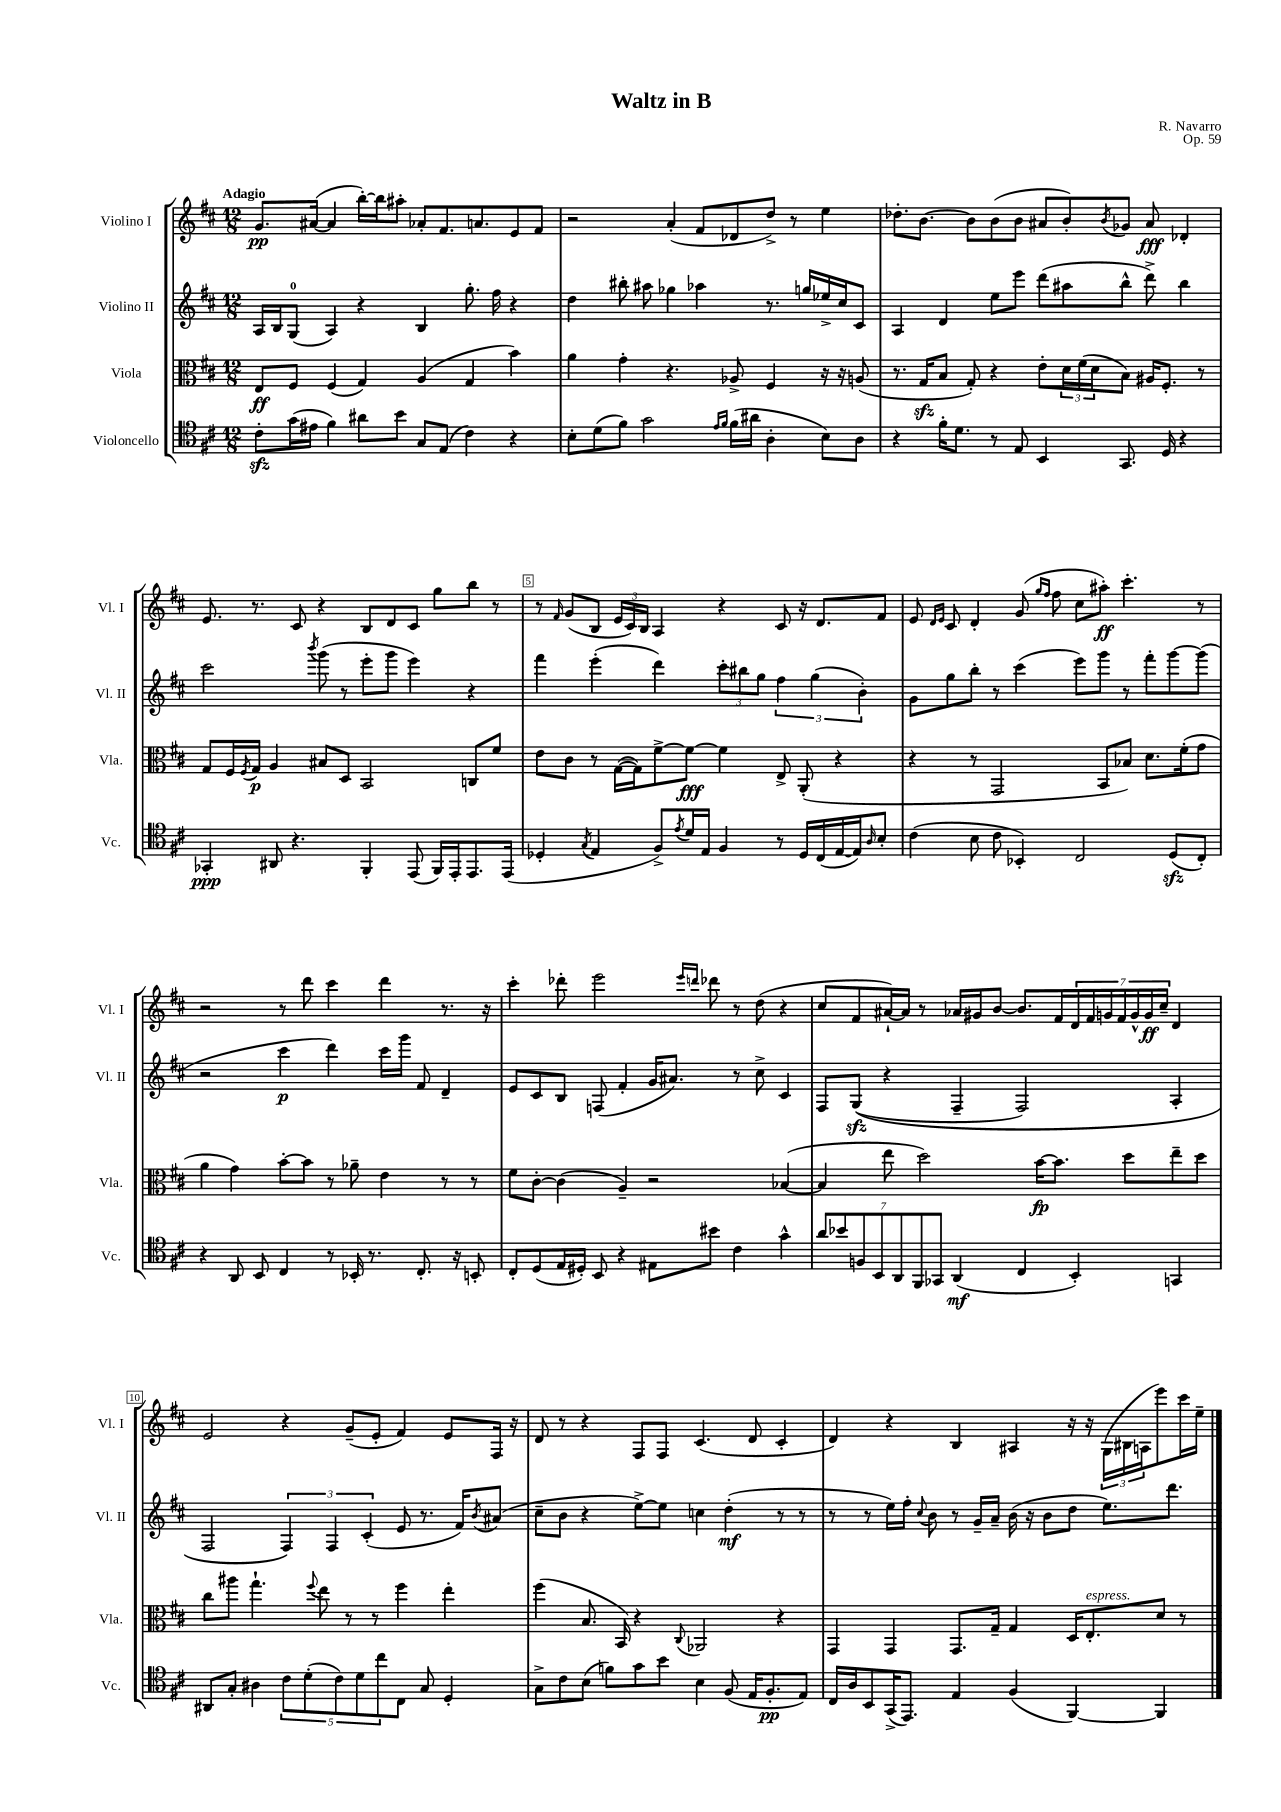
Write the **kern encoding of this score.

**kern	**dynam	**kern	**dynam	**kern	**dynam	**kern	**dynam
*part4	*part4	*part3	*part3	*part2	*part2	*part1	*part1
*staff4	*staff4	*staff3	*staff3	*staff2	*staff2	*staff1	*staff1
*I"Violoncello	*	*I"Viola	*	*I"Violino II	*	*I"Violino I	*
*I'Vc.	*	*I'Vla.	*	*I'Vl. II	*	*I'Vl. I	*
*clefC4	*	*clefC3	*	*clefG2	*	*clefG2	*
*k[f#c#]	*	*k[f#c#]	*	*k[f#c#]	*	*k[f#c#]	*
*M12/8	*	*M12/8	*	*M12/8	*	*M12/8	*
=1	=1	=1	=1	=1	=1	=1	=1
!	!	!	!	!	!	!LO:TX:a:B:t=Adagio	!
8c#zz'\L	.	8E/L	ff	16A/LL	.	8.g/L	pp
.	.	.	.	16B/J	.	.	.
(16g\L	.	8F#/J	.	(8G/J	.	.	.
16e#X\JJ	.	.	.	.	.	([16a#X/Jk	.
4f#\)	.	(4F#/	.	4A/)	.	4a#/]	.
8a#X\L	.	4G/)	.	4r	.	[16bb'\LL)	.
.	.	.	.	.	.	16bb\J]	.
8b\J	.	.	.	.	.	8aa#X'\J	.
8G/L	.	(4A/	.	4B/	.	8a-X'/L	.
(8E/J	.	.	.	.	.	8.f#/	.
4c#\)	.	4G/	.	8.gg'\	.	.	.
.	.	.	.	.	.	8.an/	.
.	.	.	.	16ff#\	.	.	.
4r	.	4b\)	.	4r	.	8e/	.
.	.	.	.	.	.	8f#/J	.
=2	=2	=2	=2	=2	=2	=2	=2
8B'\L	.	4a\	.	4dd\	.	2r	.
(8d\	.	.	.	.	.	.	.
8f#\J)	.	4g'\	.	8bb#X'\	.	.	.
2g\	.	.	.	8aa#X\	.	.	.
.	.	4.r	.	4gg-X\	.	(4a'/	.
.	.	.	.	4aa-X\	.	8f#/L	.
16qqe/LL	.	.	.	.	.	.	.
16qqf#/JJ	.	.	.	.	.	.	.
(16f#\LL	.	8A-X^/	.	.	.	8d-X/	.
16a#X\JJ	.	.	.	.	.	.	.
4A'\	.	4F#/	.	8.r	.	8dd^/J)	.
.	.	.	.	.	.	8r	.
.	.	.	.	16ggn/LL	.	.	.
8B\L)	.	16r	.	16ee-X^/	.	4ee\	.
.	.	16r	.	16cc#/J	.	.	.
8A\J	.	(8An/	.	8c#/J	.	.	.
=3	=3	=3	=3	=3	=3	=3	=3
4r	.	8.r	.	4A/	.	8.dd-X'\L	.
.	.	16Gzz/KL	.	.	.	[8.b\J	.
16f#'\KL	.	8B/J	.	4d/	.	.	.
8.d\J	.	.	.	.	.	.	.
.	.	8G'/)	.	.	.	8b\L]	.
8r	.	4r	.	8ee\L	.	(8b\	.
8E/	.	.	.	8eee\J	.	8b\J	.
4BB/	.	8e'\L	.	(8ddd\L	.	8a#X/L	.
.	.	24d\L	.	8aa#X\	.	8b'/)	.
.	.	(24f#\	.	.	.	.	.
.	.	24d\J	.	.	.	.	.
.	.	.	.	.	.	8qb/	.
8.GG/	.	8B\J)	.	8bb^^\J	.	8g-X/J	.
.	.	16A#X/KL	.	8ddd^\)	.	8a#/	fff
16D/	.	8.F#'/J	.	.	.	.	.
4r	.	.	.	4bb\	.	4d-X'/	.
.	.	8r	.	.	.	.	.
!!LO:LB:g=z
=4	=4	=4	=4	=4	=4	=4	=4
4GG-X'/	ppp	8G/L	.	2ccc#\	.	8.e/	.
.	.	16F#/L	.	.	.	.	.
.	.	8qF#/	.	.	.	.	.
.	.	16G/JJ	p	.	.	8.r	.
8AA#X/	.	4A/	.	.	.	.	.
4.r	.	.	.	.	.	8c#/	.
.	.	.	.	8qbbb/	.	.	.
.	.	8B#X/L	.	(8ggg\	.	4r	.
.	.	8D/J	.	8r	.	.	.
4FF#'/	.	2BB/	.	8eee'\L	.	8B/L	.
.	.	.	.	8ggg\J	.	8d/	.
(8EE/	.	.	.	4eee\)	.	8c#/J	.
16FF#/LL)	.	.	.	.	.	8gg\L	.
16EE'/J	.	.	.	.	.	.	.
8.EE/	.	8Cn/L	.	4r	.	8bb\J	.
.	.	8f#/J	.	.	.	8r	.
(16EE/Jk	.	.	.	.	.	.	.
=5	=5	=5	=5	=5	=5	=5	=5
4D-X'/	.	8e\L	.	4fff#\	.	8r	.
.	.	.	.	.	.	16qqf#/	.
.	.	8c#\J	.	.	.	(8g/L	.
8qG/	.	.	.	.	.	.	.
4E/	.	8r	.	(4eee'\	.	8B/J	.
.	.	([16G\LL	.	.	.	24e/LL	.
.	.	.	.	.	.	24c#/)	.
.	.	16G\J])	.	.	.	.	.
.	.	.	.	.	.	24B/JJ	.
8F#^/L)	.	[8f#^\	.	4ddd\)	.	4A/	.
8qe/	.	.	.	.	.	.	.
16d/L	.	8f#\J_	fff	.	.	.	.
16E/JJ	.	.	.	.	.	.	.
4F#/	.	4f#\]	.	12ccc#'\L	.	4r	.
.	.	.	.	12bb#X\	.	.	.
.	.	.	.	12gg\J	.	.	.
8r	.	8E^/	.	6ff#\	.	8c#/	.
16D-/LL	.	(8AA'/	.	.	.	16r	.
.	.	.	.	(6gg\	.	.	.
(16C#/	.	.	.	.	.	8.d/L	.
[16E/	.	4r	.	.	.	.	.
16E/J])	.	.	.	.	.	.	.
.	.	.	.	6b'\)	.	.	.
16qqA/	.	.	.	.	.	.	.
8B'/J	.	.	.	.	.	8f#/J	.
=6	=6	=6	=6	=6	=6	=6	=6
(4c#\	.	4r	.	8g\L	.	8e/	.
.	.	.	.	.	.	16qqd/LL	.
.	.	.	.	.	.	16qqe/JJ	.
.	.	.	.	8gg\	.	8c#/	.
8B\	.	8r	.	8bb'\J	.	4d'/	.
8c#\	.	2GG/	.	8r	.	.	.
4BB-X'/)	.	.	.	(4ccc#\	.	(8g/	.
.	.	.	.	.	.	16qqgg/LL	.
.	.	.	.	.	.	16qqff#/JJ	.
.	.	.	.	.	.	8ff#\	.
2C#/	.	.	.	8eee\L)	.	8cc#\L	.
.	.	8BB/L	.	8ggg\J	.	8aa#X'\J)	ff
.	.	8B-X/J)	.	8r	.	4.ccc#'\	.
.	.	8.d\L	.	8fff#'\L	.	.	.
(8Dzz/L	.	.	.	[8ggg\	.	.	.
.	.	(16f#'\k	.	.	.	.	.
8C#'/J)	.	8g\J	.	(8ggg\J]	.	8r	.
!!LO:LB:g=z
=7	=7	=7	=7	=7	=7	=7	=7
4r	.	4a\	.	2r	.	2r	.
8AA/	.	4g\)	.	.	.	.	.
8BB/	.	.	.	.	.	.	.
4C#/	.	[8b'\L	.	4ccc#\	p	8r	.
.	.	8b\J]	.	.	.	8ddd\	.
8r	.	8r	.	4ddd\)	.	4ccc#\	.
16BB-X'/	.	8a-X~\	.	.	.	.	.
8.r	.	.	.	.	.	.	.
.	.	4e\	.	16ccc#\LL	.	4ddd\	.
.	.	.	.	16ggg\JJ	.	.	.
8.C#'/	.	.	.	8f#/	.	.	.
.	.	8r	.	4d~/	.	8.r	.
16r	.	.	.	.	.	.	.
8BBn'/	.	8r	.	.	.	.	.
.	.	.	.	.	.	16r	.
=8	=8	=8	=8	=8	=8	=8	=8
8C#'/L	.	8f#\L	.	8e/L	.	4ccc#'\	.
(8D/	.	[8c#'\J	.	8c#/	.	.	.
16E/L	.	(4c#\]	.	8B/J	.	8ddd-X'\	.
16D#X'/JJ)	.	.	.	.	.	.	.
8BB/	.	.	.	(8Fn/	.	2eee\	.
4r	.	4A~/)	.	4f#'/	.	.	.
8E#X\L	.	2r	.	16g/KL	.	.	.
.	.	.	.	8.a#X/J)	.	.	.
.	.	.	.	.	.	16qqeee/LL	.
.	.	.	.	.	.	16qqdddn/JJ	.
8b#X\J	.	.	.	.	.	8ddd-X\	.
4c#\	.	.	.	8r	.	8r	.
.	.	.	.	8cc#^\	.	(8dd\	.
4g^^\	.	([4B-X/	.	4c#/	.	4r	.
=9	=9	=9	=9	=9	=9	=9	=9
14a/L	.	4B-/]	.	8F#/L	.	8cc#/L	.
14b-X/	.	.	.	.	.	.	.
.	.	.	.	((8Gzz/J	.	8f#/	.
14Fn/	.	.	.	.	.	.	.
14BB/	.	.	.	.	.	.	.
.	.	8ee\	.	4r	.	[16a#X`/L)	.
14AA/	.	.	.	.	.	.	.
.	.	.	.	.	.	16a#/JJ]	.
14FF#/	.	.	.	.	.	.	.
.	.	2dd\)	.	.	.	8r	.
14GG-X/J	.	.	.	.	.	.	.
(4AA/	mf	.	.	4F#~/	.	16a-X/LL	.
.	.	.	.	.	.	16g#X/J	.
.	.	.	.	.	.	[8b/J	.
4C#/	.	.	.	2F#/)	.	8.b/L]	.
.	.	[16b\KL	fp	.	.	.	.
.	.	8.b\J]	.	.	.	16f#/L	.
4BB'/)	.	.	.	.	.	28d/	.
.	.	.	.	.	.	28f#/	.
.	.	.	.	.	.	28gn/	.
.	.	.	.	.	.	28f#/	.
.	.	8dd\L	.	.	.	.	.
.	.	.	.	.	.	28g^^/	.
.	.	.	.	.	.	28g/	ff
.	.	.	.	.	.	28cc#~/JJ	.
4GGn/	.	8ee~\	.	4A'/	.	4d/	.
.	.	8dd\J	.	.	.	.	.
!!LO:LB:g=z
=10	=10	=10	=10	=10	=10	=10	=10
8AA#X/L	.	8cc#\L	.	2F#/	.	2e/	.
8G'/J	.	8aa#X\J	.	.	.	.	.
4A#X\	.	4.gg`\	.	.	.	.	.
10c#\L	.	.	.	6F#/)	.	4r	.
(10d'\	.	.	.	.	.	.	.
.	.	8qqff#/	.	.	.	.	.
.	.	8ee\	.	.	.	.	.
.	.	.	.	6F#/	.	.	.
10c#\)	.	.	.	.	.	.	.
.	.	8r	.	.	.	(8g~/L	.
10d\	.	.	.	.	.	.	.
.	.	.	.	(6c#'/	.	.	.
.	.	8r	.	.	.	8e'/J	.
10cc#\	.	.	.	.	.	.	.
8C#\J	.	4ff#\	.	8e/	.	4f#/)	.
8G/	.	.	.	8.r	.	.	.
4D'/	.	4ee'\	.	.	.	8e/L	.
.	.	.	.	16f#/KL)	.	.	.
.	.	.	.	8qb/	.	.	.
.	.	.	.	(8a#X/J	.	16F#/Jk	.
.	.	.	.	.	.	16r	.
=11	=11	=11	=11	=11	=11	=11	=11
8G^\L	.	(4ff#\	.	8cc#~\L	.	8d/	.
8c#\	.	.	.	8b\J	.	8r	.
(8B\J	.	8.B/	.	4r	.	4r	.
8fn\L)	.	.	.	.	.	.	.
.	.	16BB/)	.	.	.	.	.
8g\	.	4r	.	[8ee^\L)	.	8F#/L	.
8b\J	.	.	.	8ee\J]	.	8F#/J	.
.	.	8qqC#/	.	.	.	.	.
4B\	.	2AA-X/	.	4ccn\	.	(4.c#/	.
(8F#/	.	.	.	(4dd'\	mf	.	.
16E/KL	.	.	.	.	.	8d/	.
8.F#'/	pp	.	.	.	.	.	.
.	.	4r	.	8r	.	4c#'/	.
8E/J)	.	.	.	8r	.	.	.
=12	=12	=12	=12	=12	=12	=12	=12
16C#/LL	.	4GG/	.	8r	.	4d/)	.
16A/J	.	.	.	.	.	.	.
8BB/	.	.	.	8r	.	.	.
(16GG^/K	.	4GG/	.	16ee\LL)	.	4r	.
8.EE/J)	.	.	.	16ff#'\JJ	.	.	.
.	.	.	.	8qqcc#/	.	.	.
.	.	.	.	8b\	.	.	.
4E/	.	8.GG/L	.	8r	.	4B/	.
.	.	.	.	16g~/LL	.	.	.
.	.	16G~/Jk	.	16a~/JJ	.	.	.
(4F#/	.	4G/	.	(16b\	.	4A#X/	.
.	.	.	.	16r	.	.	.
.	.	.	.	8b\L	.	.	.
[4FF#/)	.	16D/KL	.	8dd\J	.	16r	.
!	!	!LO:TX:a:i:t=espress.	!	!	!	!	!
.	.	8.E'/	.	.	.	16r	.
.	.	.	.	8.ee\L)	.	(24G\LL	.
.	.	.	.	.	.	24B#X\	.
.	.	.	.	.	.	24An\J	.
4FF#/]	.	8d/J	.	.	.	8eee\)	.
.	.	.	.	8.ddd\J	.	.	.
.	.	8r	.	.	.	16ccc#\L	.
.	.	.	.	.	.	16ee~\JJ	.
==	==	==	==	==	==	==	==
*-	*-	*-	*-	*-	*-	*-	*-
